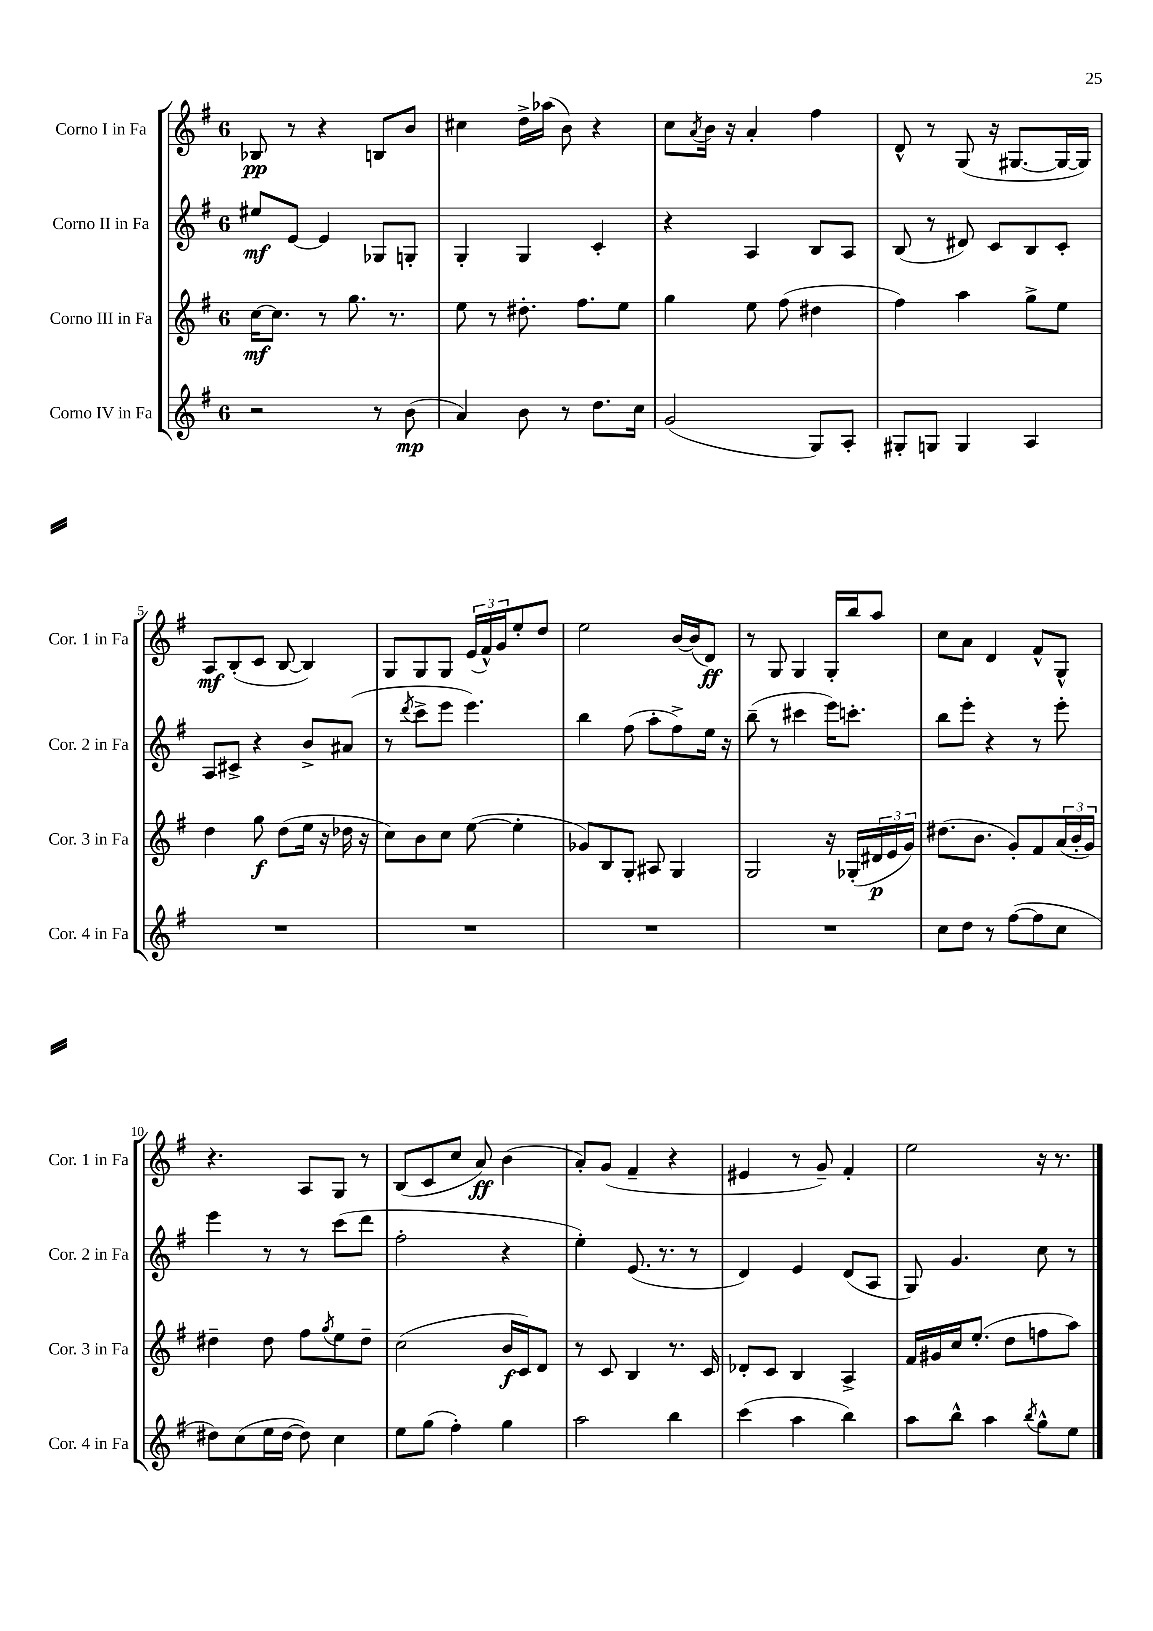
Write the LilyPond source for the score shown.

<<
\new StaffGroup <<
\new Staff = "s0" \with { instrumentName = "Corno I in Fa" shortInstrumentName = "Cor. 1 in Fa" } {
    \clef treble \key g \major \once \override Staff.TimeSignature.style = #'single-digit \time 6/8
    bes8\pp r8 r4 b8 b'8 |
    cis''4 d''16-> aes''16( b'8) r4 |
    c''8 \acciaccatura { a'8 } b'16 r16 a'4-. fis''4 |
    d'8-^ r8 g8( r16 gis8.~ gis16~ gis16) |
    a8\mf b8-.( c'8 b8~ b4) |
    g8 g8 g8 \tuplet 3/2 { e'16( fis'16-^) g'16 } e''8-. d''8 |
    e''2 b'16~ b'16( d'8\ff) |
    r8 g8 g4 g16-. b''16 a''8 |
    c''8 a'8 d'4 fis'8-^ g8-^ |
    r4. a8 g8 r8 |
    b8( c'8 c''8 a'8\ff) b'4( |
    a'8-.) g'8( fis'4-- r4 |
    eis'4 r8 g'8--) fis'4-. |
    e''2 r16 r8. \bar "|." |
}
\new Staff = "s1" \with { instrumentName = "Corno II in Fa" shortInstrumentName = "Cor. 2 in Fa" } {
    \clef treble \key g \major \once \override Staff.TimeSignature.style = #'single-digit \time 6/8
    eis''8\mf e'8~ e'4 ges8 g8-. |
    g4-. g4 c'4-. |
    r4 a4 b8 a8 |
    b8( r8 dis'8) c'8 b8 c'8-. |
    a8 cis'8-> r4 b'8-> ais'8( |
    r8 \acciaccatura { d'''8 } c'''8-> e'''8 e'''4.) |
    b''4 fis''8( a''8-. fis''8->) e''16 r16 |
    b''8--( r8 cis'''4 e'''16) c'''8.-. |
    b''8 e'''8-. r4 r8 e'''8-. |
    e'''4 r8 r8 c'''8( d'''8 |
    fis''2-. r4 |
    e''4-.) e'8.( r8. r8 |
    d'4) e'4 d'8( a8 |
    g8) g'4. c''8 r8 \bar "|." |
}
\new Staff = "s2" \with { instrumentName = "Corno III in Fa" shortInstrumentName = "Cor. 3 in Fa" } {
    \clef treble \key g \major \once \override Staff.TimeSignature.style = #'single-digit \time 6/8
    c''16~\mf c''8. r8 g''8. r8. |
    e''8 r8 dis''8.-. fis''8. e''8 |
    g''4 e''8 fis''8( dis''4 |
    fis''4) a''4 g''8-> e''8 |
    d''4 g''8\f d''8( e''16 r16 des''16 r16 |
    c''8) b'8 c''8 e''8~( e''4-. |
    ges'8) b8 g8-. ais8 g4 |
    g2 r16 ges16-.( \tuplet 3/2 { dis'16\p e'16 g'16) } |
    dis''8.( b'8. g'8-.) fis'8 \tuplet 3/2 { a'16( b'16-. g'16) } |
    dis''4-- dis''8 fis''8 \acciaccatura { g''8 } e''8 dis''8-- |
    c''2( b'16\f c'16) d'8 |
    r8 c'8 b4 r8. c'16 |
    des'8-. c'8 b4 a4-> |
    fis'16 gis'16 c''16 e''8.-.( d''8 f''8 a''8) \bar "|." |
}
\new Staff = "s3" \with { instrumentName = "Corno IV in Fa" shortInstrumentName = "Cor. 4 in Fa" } {
    \clef treble \key g \major \once \override Staff.TimeSignature.style = #'single-digit \time 6/8
    r2 r8 b'8\mp( |
    a'4) b'8 r8 d''8. c''16 |
    g'2( g8) a8-. |
    gis8-. g8 g4 a4 |
    R2. |
    R2. |
    R2. |
    R2. |
    c''8 d''8 r8 fis''8~( fis''8 c''8 |
    dis''8) c''8( e''16 dis''16~ dis''8) c''4 |
    e''8 g''8( fis''4-.) g''4 |
    a''2 b''4 |
    c'''4( a''4 b''4) |
    a''8 b''8-^ a''4 \acciaccatura { b''8 } g''8-^ e''8 \bar "|." |
}
>>
>>
